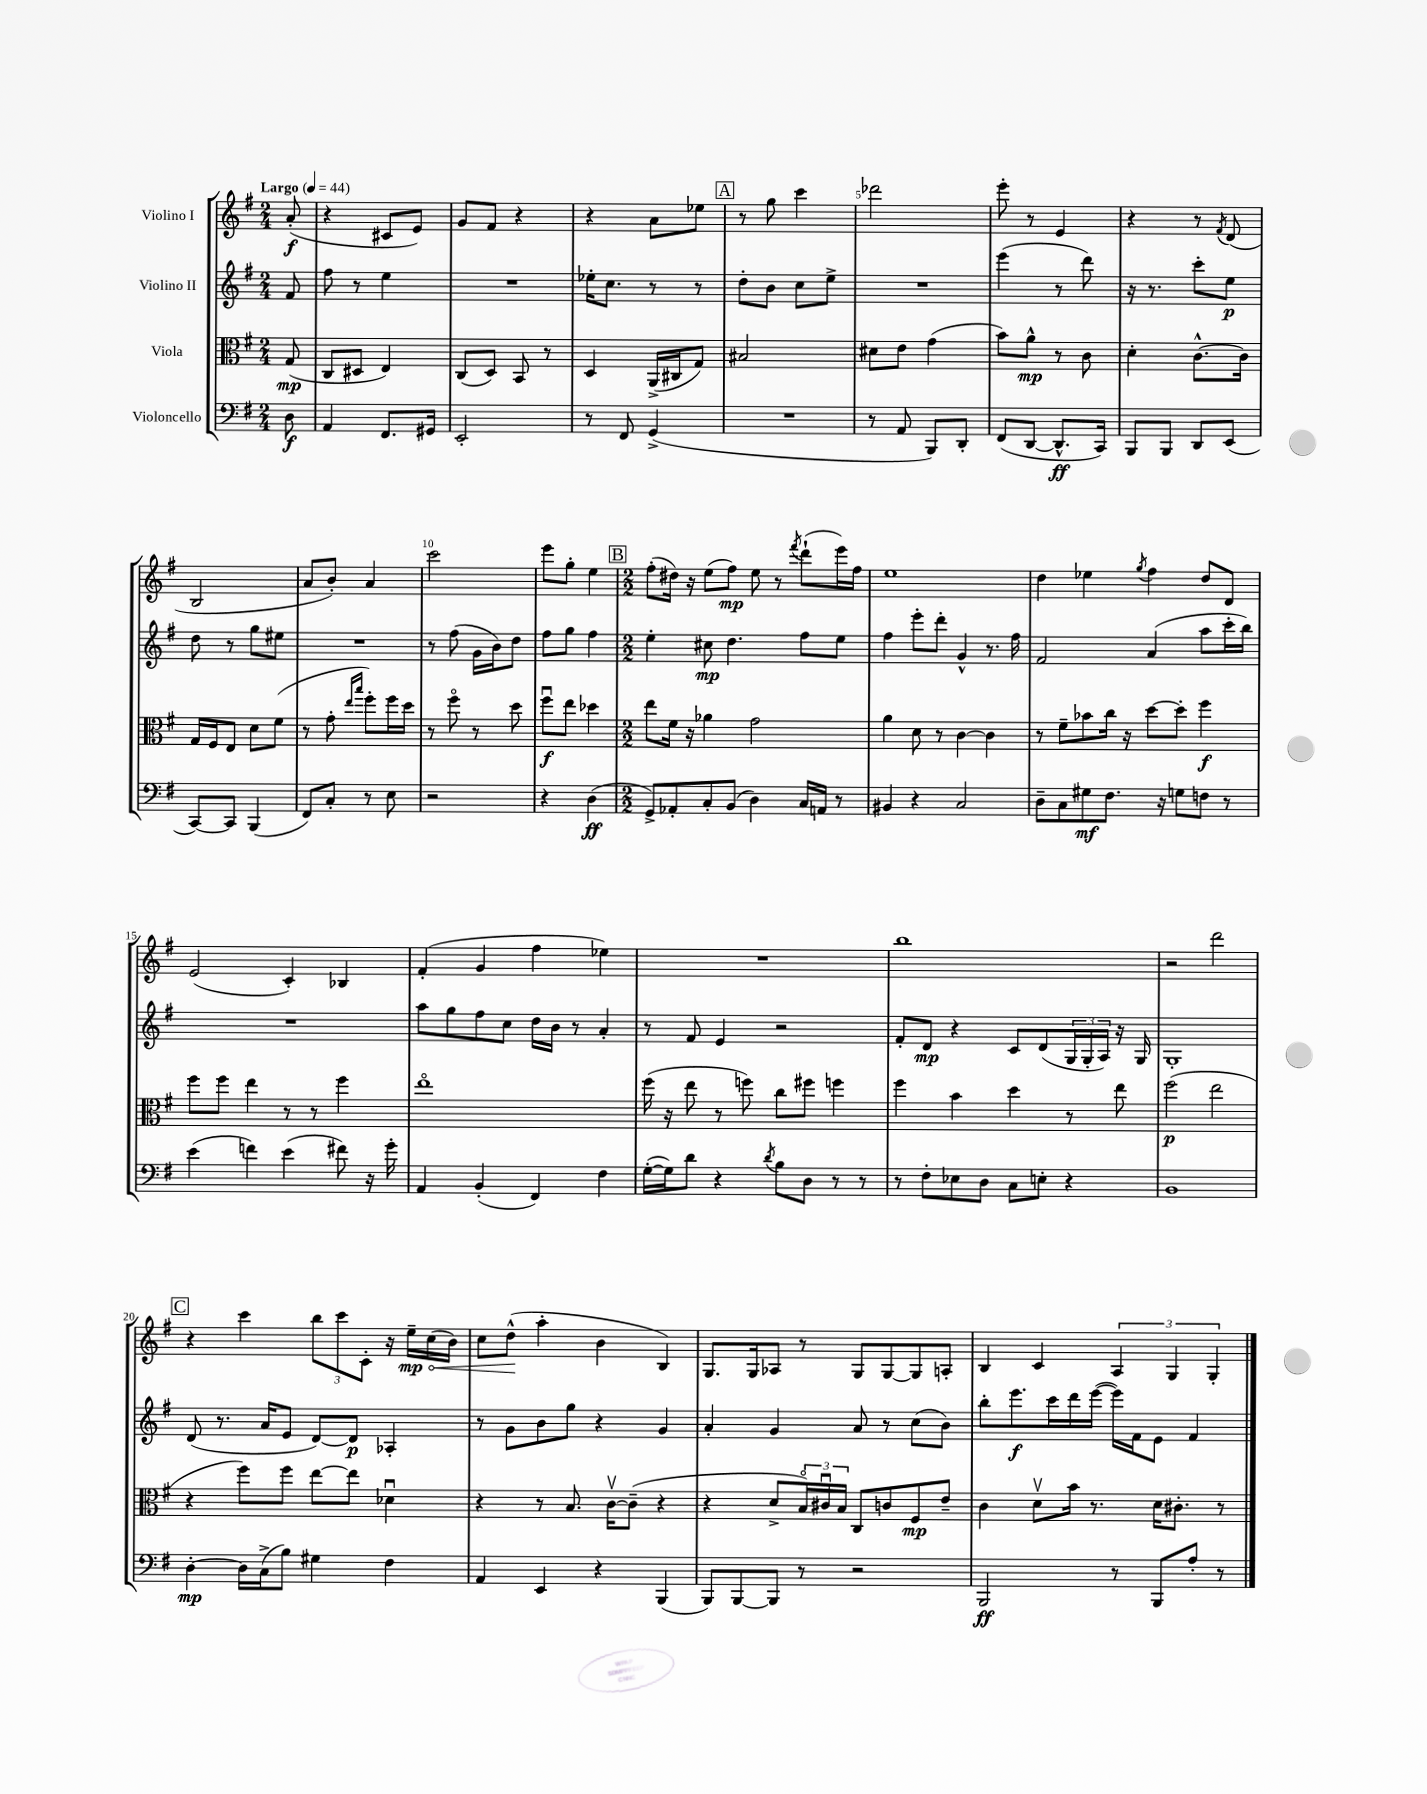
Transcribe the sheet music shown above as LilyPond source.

<<
\new StaffGroup <<
\new Staff = "s0" \with { instrumentName = "Violino I" } {
    \clef treble \key g \major \numericTimeSignature \time 2/4 \partial 8 \tempo "Largo" 4 = 44
    a'8-.\f( |
    r4 cis'8 e'8) |
    g'8 fis'8 r4 |
    r4 a'8 ees''8 |
    \mark \markup { \box "A" } r8 g''8 c'''4 |
    des'''2 |
    e'''8-. r8 e'4 |
    r4 r8 \acciaccatura { fis'8 } d'8( |
    b2 |
    a'8 b'8-.) a'4 |
    c'''2 |
    e'''8 g''8-. e''4 |
    \mark \markup { \box "B" } \numericTimeSignature \time 2/2 fis''8-.( dis''16) r16 e''8( fis''8\mp) e''8 r8 \acciaccatura { fis'''8 } d'''8-!( e'''16) fis''16 |
    e''1 |
    d''4 ees''4 \acciaccatura { g''8 } fis''4 d''8 d'8 |
    e'2( c'4-.) bes4 |
    fis'4-.( g'4 fis''4 ees''4) |
    R1 |
    b''1 |
    r2 d'''2 |
    \mark \markup { \box "C" } r4 c'''4 \tuplet 3/2 { b''8 c'''8 c'8-. } r16 \once \override Hairpin.circled-tip = ##t e''16--\mp\< c''16( b'16) |
    c''8 d''8-^\!( a''4-. b'4 b4) |
    g8. g16 aes8 r8 g8 g8~ g8 a8-. |
    b4 c'4 \tuplet 3/2 { a4 g4 g4-. } \bar "|." |
}
\new Staff = "s1" \with { instrumentName = "Violino II" } {
    \clef treble \key g \major \numericTimeSignature \time 2/4 \partial 8
    fis'8 |
    fis''8 r8 e''4 |
    R2 |
    ees''16-. c''8. r8 r8 |
    \mark \markup { \box "A" } d''8-. b'8 c''8 e''8-> |
    R2 |
    e'''4( r8 d'''8) |
    r16 r8. c'''8-. e''8\p |
    d''8 r8 g''8 eis''8 |
    R2 |
    r8 fis''8( g'16 b'16) d''8 |
    fis''8 g''8 fis''4 |
    \mark \markup { \box "B" } \numericTimeSignature \time 2/2 e''4-. cis''8\mp d''4. fis''8 e''8 |
    fis''4 e'''8-. d'''8-. g'4-^ r8. fis''16 |
    fis'2 a'4( a''8 c'''16-. b''16) |
    R1 |
    a''8 g''8 fis''8 c''8 d''16 b'16 r8 a'4-. |
    r8 fis'8 e'4 r2 |
    fis'8-. d'8\mp r4 c'8 d'8( \tuplet 3/2 { g16 g16-. a16) } r16 g16 |
    g1-. |
    \mark \markup { \box "C" } d'8( r8. a'16 e'8 d'8~) d'8\p aes4-. |
    r8 g'8 b'8 g''8 r4 g'4 |
    a'4-. g'4 a'8 r8 c''8( b'8) |
    b''8-. e'''8.\f c'''16 d'''16 e'''16~( e'''16) fis'16 e'8 fis'4 \bar "|." |
}
\new Staff = "s2" \with { instrumentName = "Viola" } {
    \clef alto \key g \major \numericTimeSignature \time 2/4 \partial 8
    g8\mp( |
    c8 dis8 e4) |
    c8( d8) b,8 r8 |
    d4 a,16->( cis16 g8) |
    \mark \markup { \box "A" } bis2 |
    dis'8 e'8 g'4( |
    b'8) a'8-^\mp r8 c'8 |
    d'4-. c'8.~-^ c'16 |
    g16 fis16 e8 d'8 fis'8( |
    r8 g'8-. \grace { e''16 b''16 } fis''8-.) fis''16 d''16 |
    r8 fis''8\flageolet r8 d''8 |
    fis''8\downbow\f e''8 des''4 |
    \mark \markup { \box "B" } \numericTimeSignature \time 2/2 e''8 fis'16 r16 aes'4 g'2 |
    a'4 d'8 r8 c'4~ c'4 |
    r8 fis'8-- bes'8 c''16 r16 d''8~ d''8-. fis''4\f |
    fis''8 fis''8 e''4 r8 r8 fis''4 |
    e''1\flageolet |
    fis''16( r16 e''8 r8 f''8) c''8 fis''8 f''4 |
    fis''4 b'4 d''4 r8 e''8 |
    fis''2\p( e''2 |
    \mark \markup { \box "C" } r4 fis''8) fis''8 e''8~ e''8 des'4\downbow |
    r4 r8 b8. c'16~\upbow c'8--( r4 |
    r4 d'8-> \tuplet 3/2 { b16\flageolet) cis'16\downbow b16 } c8 c'8 fis8\mp e'8-- |
    c'4 d'8\upbow b'16 r8. d'16 cis'8.-. r8 \bar "|." |
}
\new Staff = "s3" \with { instrumentName = "Violoncello" } {
    \clef bass \key g \major \numericTimeSignature \time 2/4 \partial 8
    d8\f |
    a,4 fis,8. gis,16 |
    e,2-. |
    r8 fis,8 g,4->( |
    \mark \markup { \box "A" } R2 |
    r8 a,8 b,,8) d,8-. |
    fis,8( d,8~ d,8.-^\ff c,16) |
    b,,8 b,,8 d,8 e,8( |
    c,8~) c,8 b,,4( |
    fis,8) c8-. r8 e8 |
    r2 |
    r4 d4\ff( |
    \mark \markup { \box "B" } \numericTimeSignature \time 2/2 g,8->) aes,8-. c8-. b,8( d4) c16 a,16 r8 |
    bis,4 r4 c2 |
    d8-- c8 gis8\mf fis8. r16 g8 f8 r8 |
    e'4( f'4) e'4( fis'8) r16 g'16-. |
    a,4 b,4-.( fis,4) fis4 |
    g16~-.( g16) d'8 r4 \acciaccatura { d'8 } b8 d8 r8 r8 |
    r8 fis8-. ees8 d8 c8 e8-. r4 |
    b,1 |
    \mark \markup { \box "C" } d4~-.\mp d16 c16->( b8) gis4 fis4 |
    a,4 e,4 r4 b,,4( |
    b,,8) b,,8~ b,,8 r8 r2 |
    b,,2\ff r8 b,,8 a8-. r8 \bar "|." |
}
>>
>>
\layout { \context { \Score \override BarNumber.break-visibility = ##(#f #t #t) barNumberVisibility = #(every-nth-bar-number-visible 5) } }
